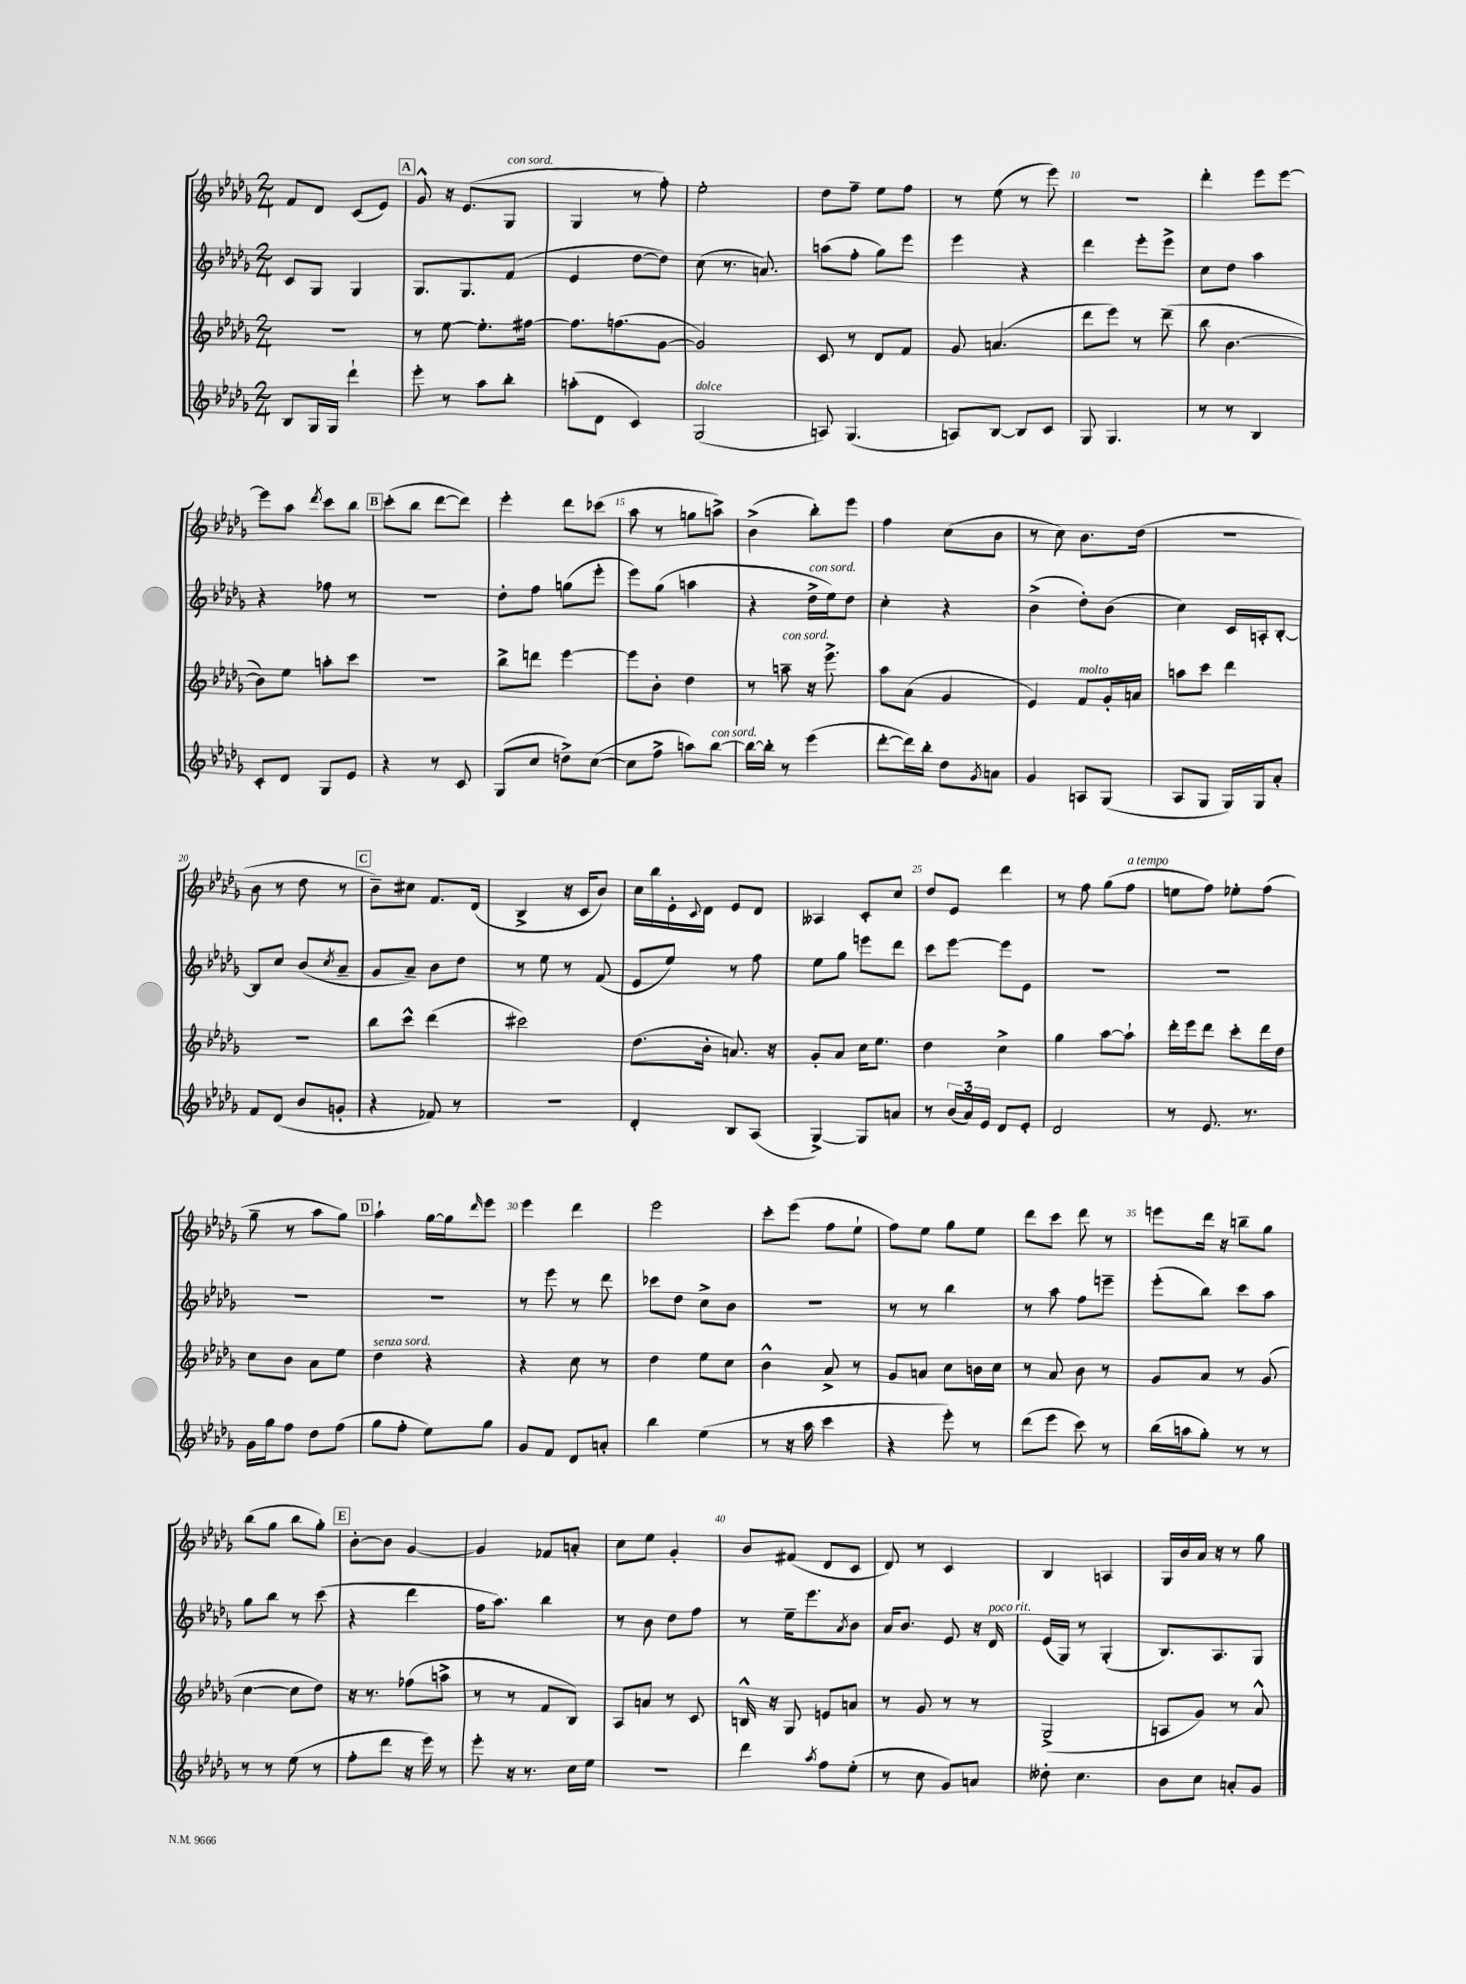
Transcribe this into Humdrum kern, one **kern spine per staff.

**kern	**kern	**kern	**kern
*staff4	*staff3	*staff2	*staff1
*clefG2	*clefG2	*clefG2	*clefG2
*k[b-e-a-d-g-]	*k[b-e-a-d-g-]	*k[b-e-a-d-g-]	*k[b-e-a-d-g-]
*M2/4	*M2/4	*M2/4	*M2/4
8B-	2r	8c	8f
16G-	.	8G-	8d-
16G-	.	.	.
4ddd-`	.	4G-	(8c
.	.	.	8e-)
=	=	=	=
8eee-'	8r	8.G-	8g-^^
8r	[8ee-	.	16r
.	.	8.G-	(8.e-
8aa-	8.ee-']	.	.
8bb-'	.	(8f	8G-
.	[16ff#	.	.
=	=	=	=
(8aa'	8.ff#]	4e-	4G-
8d-	.	.	.
.	(8.ff	.	.
4c)	.	[8dd-	8r
.	[8g-	8dd-])	8ff')
=	=	=	=
(2G-	2g-])	(8cc	2ee-'
.	.	8.r	.
.	.	8.a)	.
=	=	=	=
8A)	8c	(8aa	8dd-
(4.G-	8r	8ff'	8ff~
.	8d-	8gg-)	8ee-
.	8f	8eee-	8ff
=	=	=	=
8A)	8g-	4eee-	8r
[8B-	(4.a	.	(8ee-
8B-]	.	4r	8r
8c	.	.	8eee-)
=	=	=	=
8G-	8ddd-	4ddd-	2r
4.G-	8eee-)	.	.
.	8r	8eee-'	.
.	(8ddd-~	8eee-^	.
=	=	=	=
8r	8bb-	8cc	4ddd-'
8r	[4.b-	8dd-	.
4B-	.	4aa-	8eee-
.	.	.	[8eee-
=	=	=	=
8c'	8b-])	4r	8eee-]
8d-	8ee-	.	8aa-
.	.	.	8qddd-
8G-	8aa'	8ff-	8ccc
8e-	8ccc	8r	8bb-
=	=	=	=
4r	2r	2r	(8ccc'
.	.	.	8bb-
8r	.	.	[8ddd-
8c	.	.	8ddd-])
=	=	=	=
(8G-	8bb-^	8dd-'	4eee-'
8cc	8ddd	8ff	.
8dd^)	[4eee-	(8gg	8ddd-
([8cc	.	8eee-'	(8ccc-
=	=	=	=
8cc]	8eee-]	8eee-)	8aa-
8ff^	8b-'	(8gg-	8r
8aa)	4dd-	4aa	8gg
[8bb-	.	.	8aa^)
=	=	=	=
16bb-_	8r	4r	(4b-^
16bb-']	.	.	.
8r	8aa~	.	.
(4eee-	16r	16dd-^	8bb-')
.	8.eee-^	16ee-)	.
.	.	8dd-	8eee-
=	=	=	=
[8ddd-'	8aa-	4cc'	4ff
16ddd-])	(8a-	.	.
16bb-'	.	.	.
8dd-	4g-	4r	(8cc
8qg-	.	.	.
8a	.	.	8b-
=	=	=	=
4g-	4e-)	(4b-^	8r
.	.	.	8cc)
8A	8f	8dd-')	8.b-
(8G-	16g-'	(8b-	.
.	16a	.	(16dd-
=	=	=	=
8A-	8aa	4cc)	2r
8G-	8ccc	.	.
16G-)	4ddd-	16c	.
16G-	.	16A'	.
8a-'	.	[8B-'	.
=	=	=	=
8f	2r	8B-]	8b-
(8d-	.	8cc	8r
8b-	.	(8b-	8dd-
.	.	8qcc	.
8g'	.	8a-~	8r
=	=	=	=
4r	8bb-	8g-	8b-~)
.	8ccc^^	8a-~)	8cc#
8f-)	(4ddd-	8b-	8.f
8r	.	8dd-	.
.	.	.	(16d-
=	=	=	=
2r	2ccc#)	8r	4B-^
.	.	8ee-	.
.	.	8r	16r
.	.	.	16c
.	.	(8f	8b-)
=	=	=	=
4d-'	(8.dd-	8e-	16cc
.	.	.	16bb-
.	.	8ee-)	16e-'
.	.	.	8qqc
.	16b-'	.	16d-
8B-	8.a)	8r	8e-
(8A-	.	8ff	8d-
.	16r	.	.
=	=	=	=
[4G-^)	8g-'	8ee-	4A--
.	8a-	8gg-	.
8G-]	16cc	8eee	8c'
.	8.ee-	.	.
8a	.	8ddd-	8cc
=	=	=	=
8r	4dd-	8ccc	8dd-
(24b-	.	[8eee-	8e-
24a-)	.	.	.
24e-	.	.	.
8d-	4cc^	8eee-]	4ddd-
8e-'	.	8e-	.
=	=	=	=
2d-	4gg-	2r	8r
.	.	.	8ff
.	[8aa-	.	(8gg-
.	8aa-`]	.	8ff
=	=	=	=
8r	16ddd-'	2r	8ee
.	16eee-	.	.
8.e-	8ddd-	.	8ff)
.	8ccc'	.	8ee-'
8.r	.	.	.
.	16ddd-	.	(8ff
.	16dd-	.	.
=	=	=	=
16g-	8cc	2r	8gg-~
16gg-	.	.	.
8ff	8b-	.	8r
8dd-	8a-	.	8aa-
(8ff	8ee-	.	8gg-)
=	=	=	=
8gg-	4dd-	2r	4aa-`
8ff'	.	.	.
8ee-)	4r	.	[16gg-
.	.	.	16gg-]
.	.	.	16qqddd-
8gg-	.	.	8eee-
=	=	=	=
8g-	4r	8r	4eee-
8f	.	8eee-	.
8d-	8cc	8r	4ddd-
8a'	8r	8ddd-	.
=	=	=	=
4bb-	4dd-	8ccc-	2eee-
.	.	8dd-	.
(4ee-	8ee-	8cc^	.
.	8cc	8b-	.
=	=	=	=
8r	4b-^^	2r	8ccc'
16r	.	.	(8eee-
16aa-	.	.	.
4ccc	8a-^	.	8ff
.	8r	.	8ee-`
=	=	=	=
4r	8g-	8r	8ff)
.	8a	8r	8ee-
8eee-')	8cc	4bb-	8gg-
8r	16b	.	8ee-
.	16cc	.	.
=	=	=	=
(8ddd-	8r	8r	8ddd-
8eee-	8a-	8aa-	8ccc
8ccc)	8b-	8ff	8ddd-
8r	8r	8eee~	8r
=	=	=	=
(16bb-	8g-	(8eee-'	8eee
16aa	.	.	.
8gg-')	8a-	8bb-)	16ddd-
.	.	.	16r
8r	8r	8ccc	8bb~
8r	(8g-	8aa-	8gg-
=	=	=	=
8r	[4cc	8gg-	(8bb-
8r	.	8bb-	8gg-
(8ee-	8cc]	8r	8bb-
8r	8dd-)	(8ccc	8gg-')
=	=	=	=
8ff'	16r	4r	[8b-'
.	8.r	.	.
8ddd-	.	.	8b-]
16r	(8ff-	4ddd-	[4g-
16eee-)	.	.	.
8r	8aa^	.	.
=	=	=	=
8eee-'	8r	16ff	4g-]
.	.	8.aa-)	.
16r	8r	.	.
8.r	.	.	.
.	8f	4bb-	8f-
16cc	8B-)	.	8a'
16ee-	.	.	.
=	=	=	=
2r	8A-	8r	8cc
.	8a	8b-	8ee-
.	8r	8dd-	4g-'
.	8c	8ff	.
=	=	=	=
4ddd-	16B^^	8r	8b-
.	16r	.	.
.	8G-	16ee-~	(8f#
.	.	8.eee-	.
8qaa-	.	.	.
8ff	8e	.	8d-
.	.	8qa-	.
(8ee-'	8a	8b-	8c
=	=	=	=
8r	8r	16a-	8d-)
.	.	8.b-	.
8cc	8g-	.	8r
8g-)	8r	8e-	4c
8a	8r	16r	.
.	.	16d-	.
=	=	=	=
8dd--'	(2G-^	(16e-	4B-
.	.	16G-)	.
4.cc	.	8r	.
.	.	(4G-'	4A
=	=	=	=
8b-	8A	8.B-)	16G-
.	.	.	16b-
8cc	8g-)	.	16a-
.	.	8.A-	16r
8a'	8r	.	8r
8g-	8a-^^	8G-	8gg-
==	==	==	==
*-	*-	*-	*-
